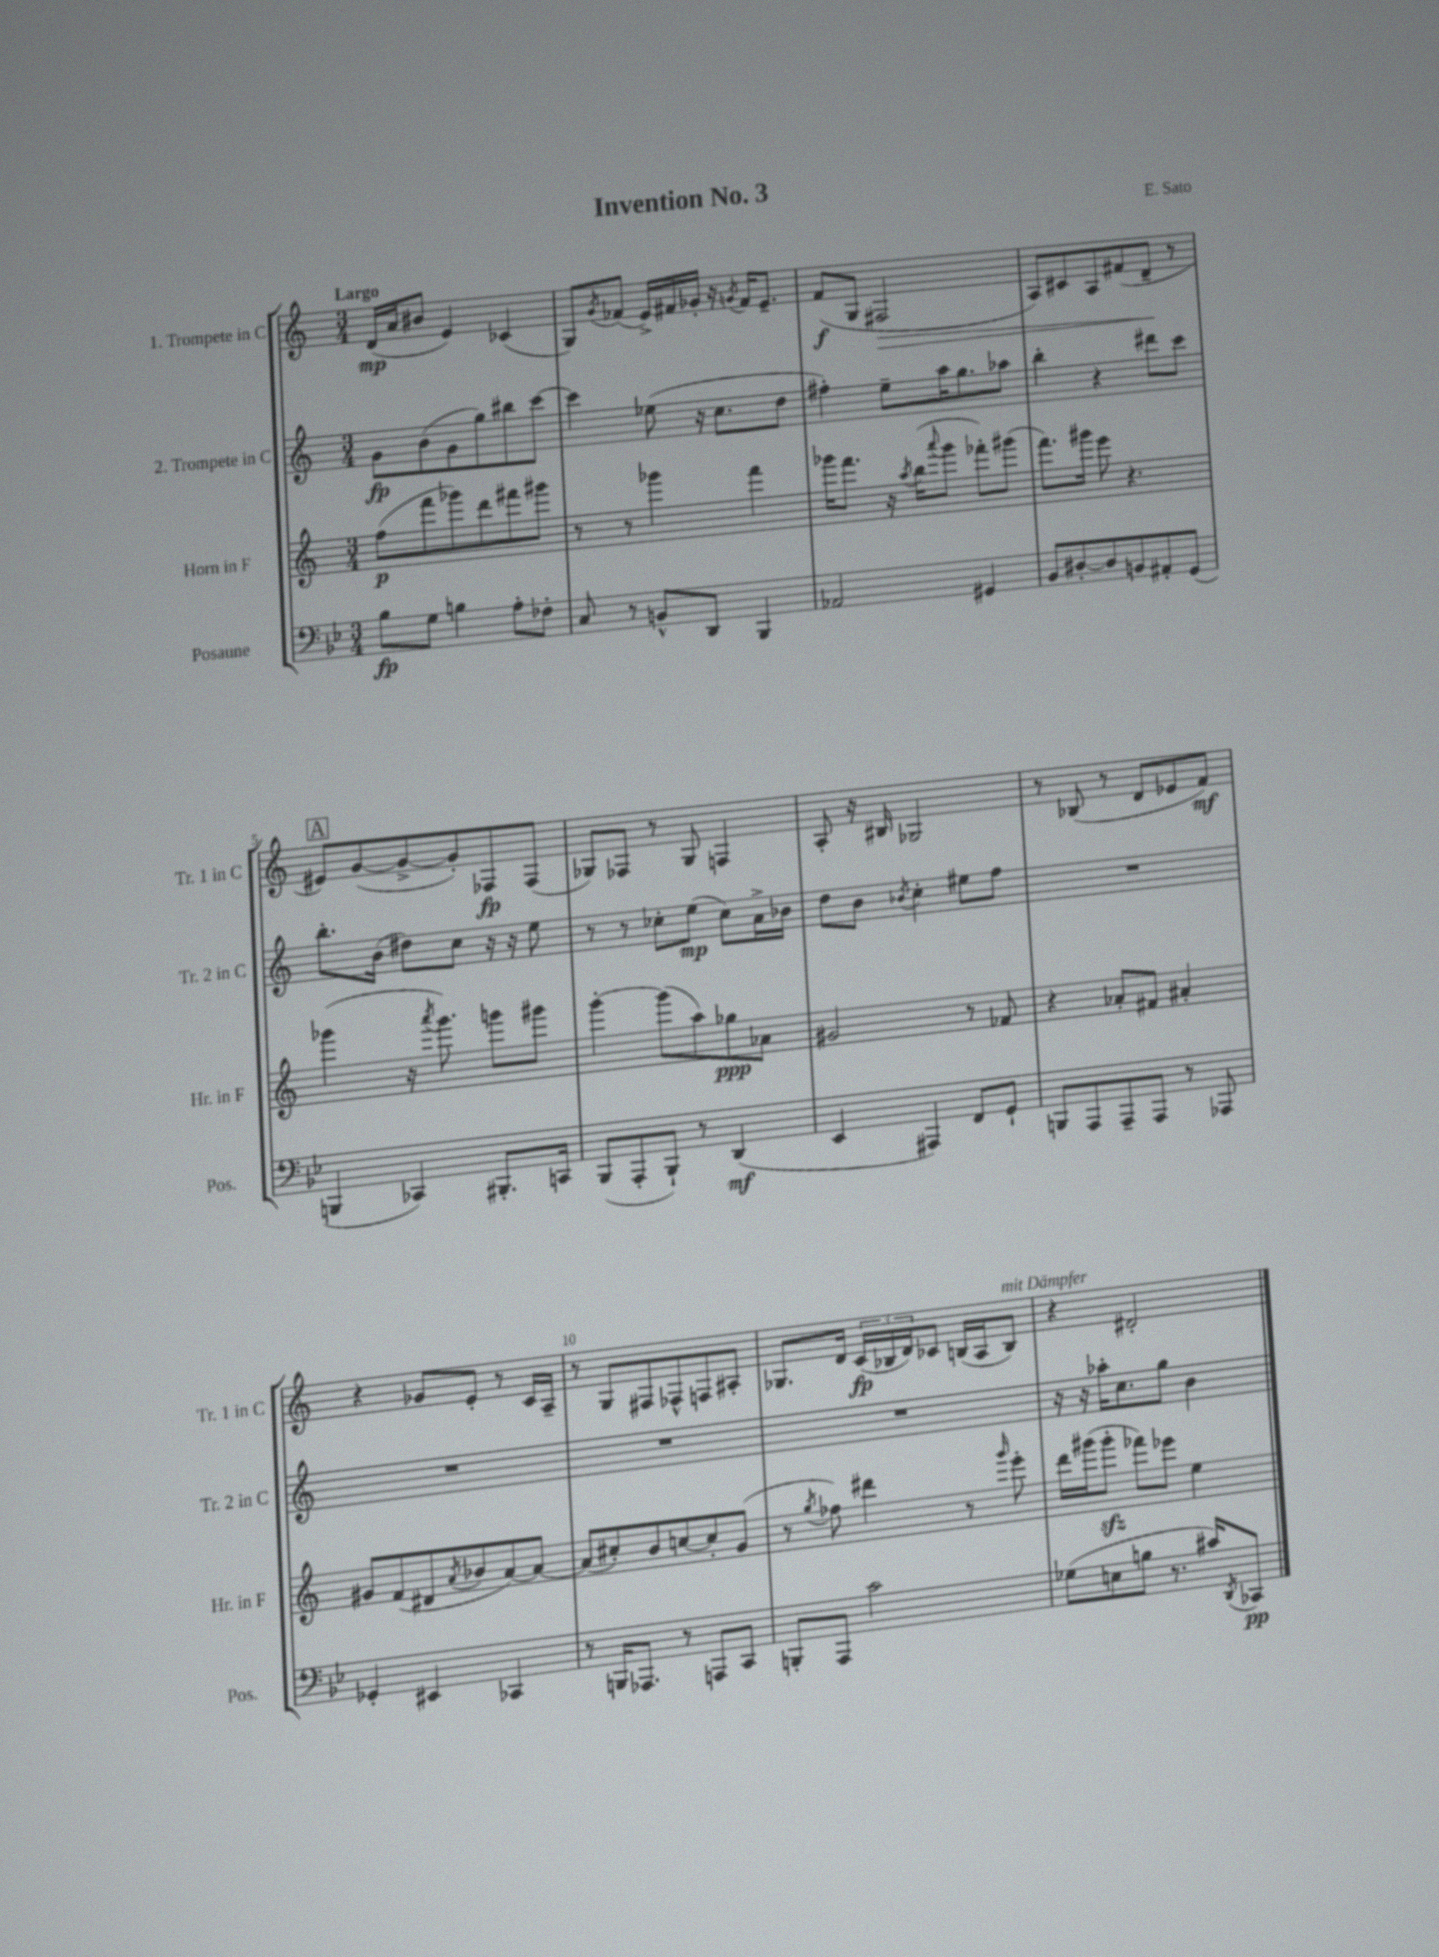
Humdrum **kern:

**kern	**dynam	**kern	**dynam	**kern	**dynam	**kern	**dynam
*part4	*part4	*part3	*part3	*part2	*part2	*part1	*part1
*staff4	*staff4	*staff3	*staff3	*staff2	*staff2	*staff1	*staff1
*I"Posaune	*	*I"Horn in F	*	*I"2. Trompete in C	*	*I"1. Trompete in C	*
*I'Pos.	*	*I'Hr. in F	*	*I'Tr. 2 in C	*	*I'Tr. 1 in C	*
*clefF4	*	*clefG2	*	*clefG2	*	*clefG2	*
*k[b-e-]	*	*k[]	*	*k[]	*	*k[]	*
*M3/4	*	*M3/4	*	*M3/4	*	*M3/4	*
=1	=1	=1	=1	=1	=1	=1	=1
!	!	!	!	!	!	!LO:TX:a:B:t=Largo	!
8B-\L	fp	(8ff\L	p	8g\L	fp	(16d/LL	mp
.	.	.	.	.	.	16a/J	.
8G\J	.	8fff\	.	(8b\	.	8b#X/J	.
4Bn\	.	8ggg-X\)	.	8g\	.	4e/)	.
.	.	8ddd\	.	8gg\)	.	.	.
8A'\L	.	8fff#X\	.	8bb#X\	.	(4c-X/	.
8F-X'\J	.	8ggg#X\J	.	[8ccc\J	.	.	.
=2	=2	=2	=2	=2	=2	=2	=2
8C/	.	8r	.	4ccc\]	.	8G/L)	.
.	.	.	.	.	.	8qg/	.
8r	.	8r	.	.	.	(8f-X/J	.
8BBn^^/L	.	4ggg-X\	.	(8ee-X\	.	16e^/LL)	.
.	.	.	.	.	.	16f#X/	.
8DD/J	.	.	.	16r	.	16g-X'/JJ	.
.	.	.	.	8.cc\L	.	16r	.
.	.	.	.	.	.	8qgn/	.
4BBB-/	.	4fff\	.	.	.	16f#/KL	.
.	.	.	.	.	.	8.e~/J	.
.	.	.	.	8dd\J	.	.	.
=3	=3	=3	=3	=3	=3	=3	=3
2AA-X/	.	16ggg-X\KL	.	4ff#X'\)	.	(8f/L	f
.	.	8.fff\J	.	.	.	.	.
.	.	.	.	.	.	8G/J	.
!	!	!	!	!	!	!	!LO:HP:b
.	.	16r	.	8ee~\L	.	2F#X/	>
.	.	8qaa/	.	.	.	.	.
.	.	(16bb\KL	.	.	.	.	.
.	.	8qqaaa/	.	.	.	.	.
.	.	8ggg-\J	.	16aa\K	.	.	.
.	.	.	.	8.gg\	.	.	.
4GG#X/	.	8fff-X'\L)	.	.	.	.	.
.	.	(8ggg#X\J	.	8aa-X\J	.	.	.
=4	=4	=4	=4	=4	=4	=4	=4
8BB-/L	.	8.fff\L)	.	4bb'\	.	8A/L)	.
[8D#X'/	.	.	.	.	.	8c#X/	.
.	.	16ggg#X\Jk	.	.	.	.	.
8D#/]	.	8eee\	.	4r	.	8A/	.
8BBn/	.	4.r	.	.	.	(8f#X/	.
8AA#X'/	.	.	.	8ddd#X\L	.	8d~/J	.
(8GG/J	.	.	.	8ccc\J	.	8r	]
!!LO:LB:g=z
!!LO:REH:place=s1:t=A
=5	=5	=5	=5	=5	=5	=5	=5
4BBBn/	.	(4ggg-X\	.	8.bb'\L	.	8e#X/L)	.
.	.	.	.	.	.	([8g/	.
.	.	.	.	(16b\Jk	.	.	.
4CC-X/)	.	16r	.	8dd#X\L)	.	8g^/_	.
.	.	8qaaa/	.	.	.	.	.
.	.	8.ggg-\)	.	.	.	.	.
.	.	.	.	8cc\J	.	8g'/])	.
8.BBB#X'/L	.	8gggn\L	.	16r	.	8F-X/	fp
.	.	.	.	16r	.	.	.
.	.	8ggg#X\J	.	8ee\	.	(8F-/J	.
16CCn/Jk	.	.	.	.	.	.	.
=6	=6	=6	=6	=6	=6	=6	=6
(8BBB-/L	.	[4ggg'\	.	8r	.	8G-X/L)	.
8AAA'/	.	.	.	8r	.	8F-X/J	.
8BBB-`/J)	.	(8ggg\L]	.	8cc-X'\L	.	8r	.
8r	.	8aa\)	.	(8ee\J	mp	8G-/	.
(4DD/	mf	8gg-X\	ppp	8cc-\L)	.	4Fn/	.
.	.	8a-X\J	.	16a^\L	.	.	.
.	.	.	.	16b-X\JJ	.	.	.
=7	=7	=7	=7	=7	=7	=7	=7
4EE-/	.	2g#X/	.	8dd\L	.	8A'/	.
.	.	.	.	8b\J	.	16r	.
.	.	.	.	.	.	16B#X/	.
.	.	.	.	8qb-X/	.	.	.
4AAA#X/)	.	.	.	4cc'\	.	2G-X/	.
8FF/L	.	8r	.	8ee#X\L	.	.	.
8GG`/J	.	8f-X/	.	8ff\J	.	.	.
=8	=8	=8	=8	=8	=8	=8	=8
8BBBn/L	.	4r	.	2.r	.	8r	.
8AAA/	.	.	.	.	.	(8B-X/	.
8AAA~/	.	8a-X'/L	.	.	.	8r	.
8AAA/J	.	8f#X/J	.	.	.	8d/L	.
8r	.	4a#X'/	.	.	.	8e-X/	.
8AAA-X/	.	.	.	.	.	8f/J)	mf
!!LO:LB:g=z
=9	=9	=9	=9	=9	=9	=9	=9
4GG-X'/	.	8g#X/L	.	2.r	.	4r	.
.	.	(8f/	.	.	.	.	.
4EE#X/	.	8d#X/	.	.	.	8g-X/L	.
.	.	8qa/	.	.	.	.	.
.	.	8b-X/	.	.	.	8e'/J	.
4CC-X/	.	[8a/)	.	.	.	8r	.
.	.	8a/J_	.	.	.	16c/LL	.
.	.	.	.	.	.	16A~/JJ	.
=10	=10	=10	=10	=10	=10	=10	=10
8r	.	(8a/L]	.	2.r	.	8r	.
16BBBn/KL	.	8cc#X'/)	.	.	.	8G/L	.
8.AAA-X/J	.	.	.	.	.	.	.
.	.	8b/	.	.	.	8F#X/	.
8r	.	[8ccn/	.	.	.	8F-X^^/	.
8AAAn/L	.	8cc'/]	.	.	.	8Fn/	.
8CC/J	.	(8g/J	.	.	.	8A#X'/J	.
=11	=11	=11	=11	=11	=11	=11	=11
8BBBn'/L	.	8r	.	2.r	.	8.G-X/L	.
.	.	8qgg/	.	.	.	.	.
8AAA/J	.	8ff-X\)	.	.	.	.	.
.	.	.	.	.	.	16d/Jk	.
2c\	.	4ddd#X\	.	.	.	(24c/LL	fp
.	.	.	.	.	.	24B-X/	.
.	.	.	.	.	.	24d/J)	.
.	.	.	.	.	.	8c-X/J	.
.	.	8r	.	.	.	(16Bn/LL	.
.	.	.	.	.	.	16A/J	.
.	.	16qqggg/	.	.	.	.	.
!	!	!	!	!	!	!LO:TX:a:i:t=mit Dämpfer	!
.	.	8eee'\	.	.	.	8B/J)	.
=12	=12	=12	=12	=12	=12	=12	=12
(8G-X\L	.	16ddd\LL	.	16r	.	4r	.
.	.	(16ggg#X\J	.	16r	.	.	.
8En\	.	8ggg#zz'\J	.	16aa-X'\KL	.	.	.
.	.	.	.	8.cc\	.	.	.
8Bn\J	.	8fff-X\L)	.	.	.	2d#X'/	.
8.r	.	8eee-X\J	.	8gg\J	.	.	.
.	.	4ee\	.	4b\	.	.	.
16c#X/KL)	.	.	.	.	.	.	.
8qDD/	.	.	.	.	.	.	.
8CC-X/J	pp	.	.	.	.	.	.
==	==	==	==	==	==	==	==
*-	*-	*-	*-	*-	*-	*-	*-
